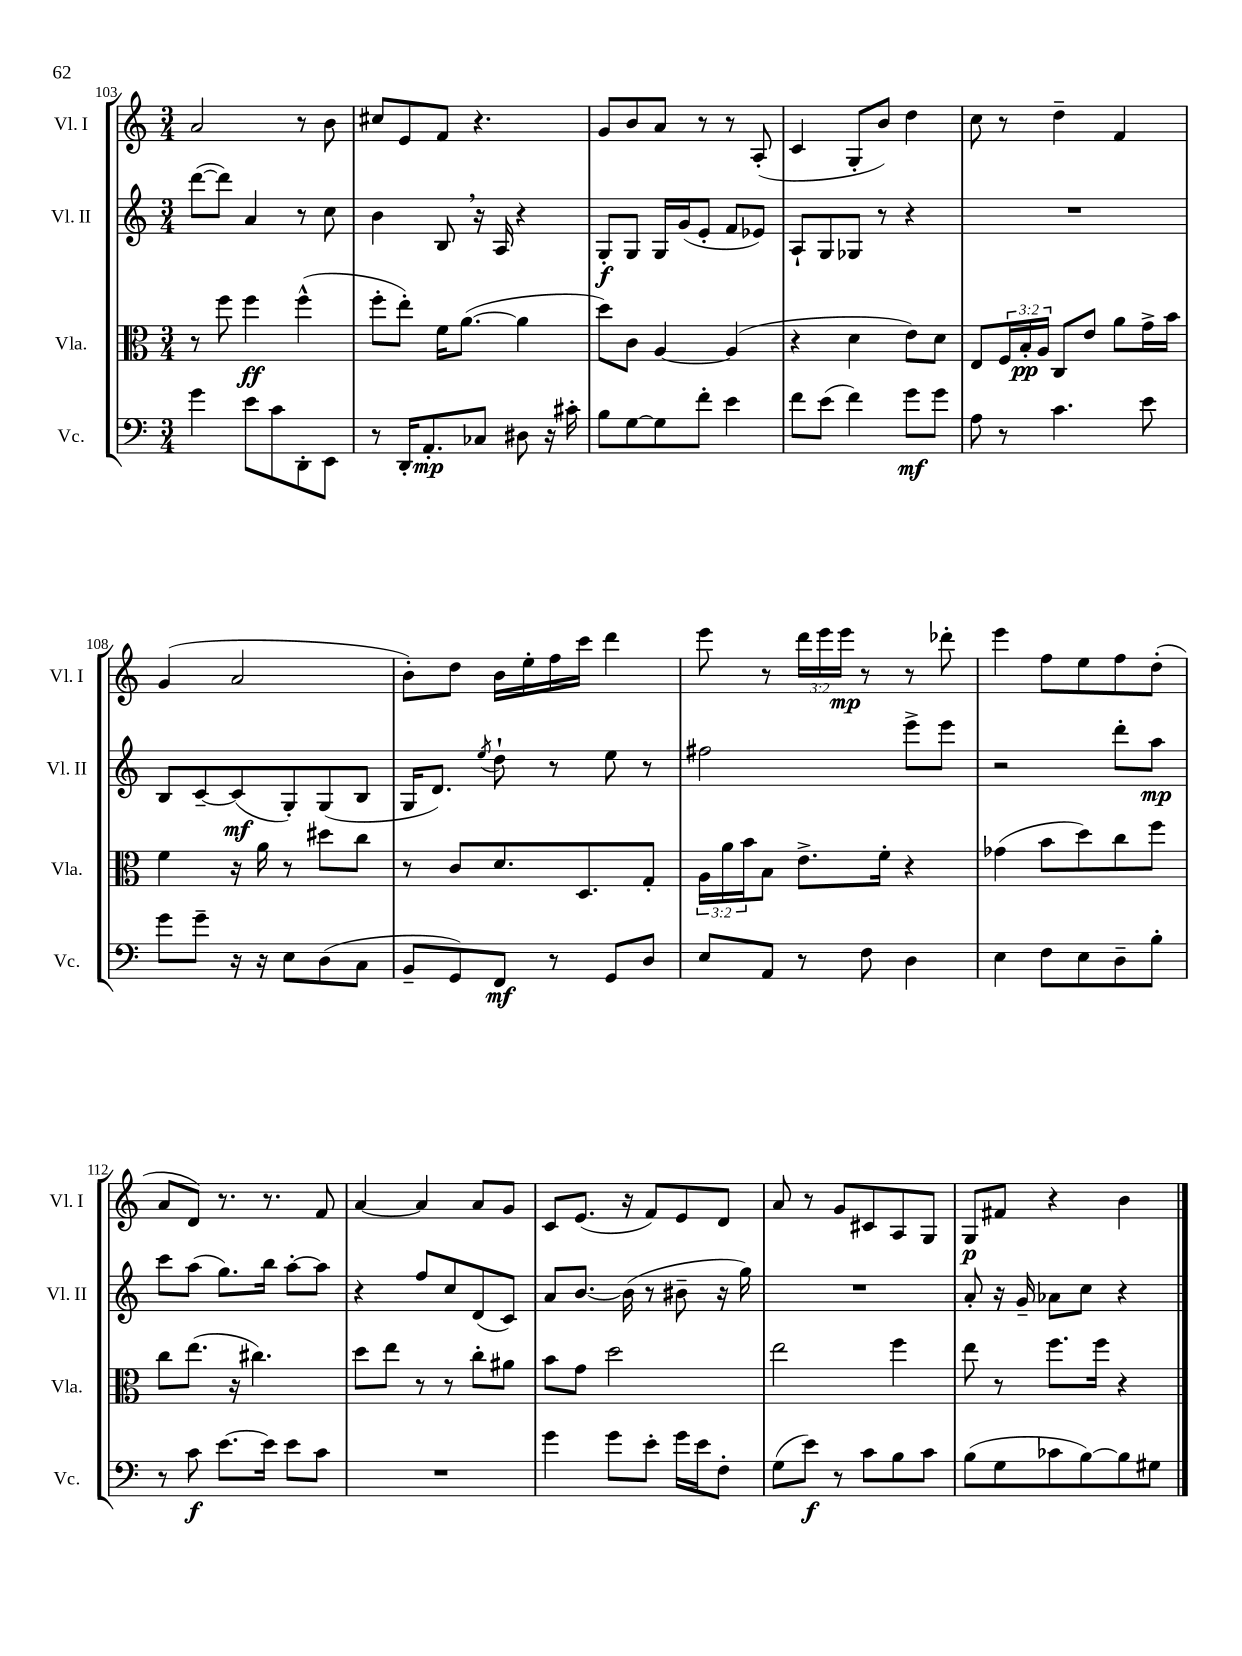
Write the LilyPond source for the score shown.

<<
\new StaffGroup <<
\new Staff = "s0" \with { instrumentName = "Vl. I" shortInstrumentName = "Vl. I" } {
    \clef treble \key c \major \numericTimeSignature \time 3/4 \override Staff.TupletNumber.text = #tuplet-number::calc-fraction-text
    a'2 r8 b'8 |
    cis''8 e'8 f'8 r4. |
    g'8 b'8 a'8 r8 r8 a8-.( |
    c'4 g8-. b'8) d''4 |
    c''8 r8 d''4-- f'4 |
    g'4( a'2 |
    b'8-.) d''8 b'16 e''16-. f''16 c'''16 d'''4 |
    e'''8 r8 \tuplet 3/2 { d'''16 e'''16 e'''16\mp } r8 r8 des'''8-. |
    e'''4 f''8 e''8 f''8 d''8-.( |
    a'8 d'8) r8. r8. f'8 |
    a'4~ a'4 a'8 g'8 |
    c'8 e'8.( r16 f'8) e'8 d'8 |
    a'8 r8 g'8 cis'8 a8 g8 |
    g8\p fis'8 r4 b'4 \bar "|." |
}
\new Staff = "s1" \with { instrumentName = "Vl. II" shortInstrumentName = "Vl. II" } {
    \clef treble \key c \major \numericTimeSignature \time 3/4
    d'''8~( d'''8) a'4 r8 c''8 |
    b'4 b8 \breathe r16 a16 r4 |
    g8-.\f g8 g16 g'16( e'8-. f'8 ees'8) |
    a8-! g8 ges8 r8 r4 |
    R2. |
    b8 c'8~-- c'8\mf( g8-.) g8( b8 |
    g16 d'8.) \acciaccatura { e''8 } d''8-! r8 e''8 r8 |
    fis''2 e'''8-> e'''8 |
    r2 d'''8-. a''8\mp |
    c'''8 a''8( g''8.) b''16 a''8~-. a''8 |
    r4 f''8 c''8 d'8( c'8) |
    a'8 b'8.~ b'16( r8 bis'8-- r16 g''16) |
    R2. |
    a'8-. r16 g'16-- aes'8 c''8 r4 \bar "|." |
}
\new Staff = "s2" \with { instrumentName = "Vla." shortInstrumentName = "Vla." } {
    \clef alto \key c \major \numericTimeSignature \time 3/4 \override Staff.TupletNumber.text = #tuplet-number::calc-fraction-text
    r8 f''8 f''4\ff f''4-^( |
    f''8-. e''8-.) f'16 a'8.~( a'4 |
    d''8) c'8 a4~ a4( |
    r4 d'4 e'8) d'8 |
    e8 \tuplet 3/2 { f16 b16-.\pp a16 } c8 e'8 a'8 g'16-> b'16 |
    f'4 r16 a'16 r8 dis''8 c''8 |
    r8 c'8 d'8. d8. g8-. |
    \tuplet 3/2 { a16 a'16 b'16 } b8 e'8.-> f'16-. r4 |
    ges'4( b'8 d''8) c''8 f''8 |
    c''8 e''8.( r16 cis''4.) |
    d''8 e''8 r8 r8 c''8-. ais'8 |
    b'8 g'8 d''2 |
    e''2 f''4 |
    e''8 r8 f''8. f''16 r4 \bar "|." |
}
\new Staff = "s3" \with { instrumentName = "Vc." shortInstrumentName = "Vc." } {
    \clef bass \key c \major \numericTimeSignature \time 3/4
    g'4 e'8 c'8 d,8-. e,8 |
    r8 d,16-. a,8.-.\mp ces8 dis8 r16 cis'16-. |
    b8 g8~ g8 f'8-. e'4 |
    f'8 e'8( f'4) g'8\mf g'8 |
    a8 r8 c'4. e'8 |
    g'8 g'8-- r16 r16 e8 d8( c8 |
    b,8-- g,8) f,8\mf r8 g,8 d8 |
    e8 a,8 r8 f8 d4 |
    e4 f8 e8 d8-- b8-. |
    r8 c'8\f e'8.~ e'16 e'8 c'8 |
    R2. |
    g'4 g'8 e'8-. g'16 e'16 f8-. |
    g8( e'8\f) r8 c'8 b8 c'8 |
    b8( g8 ces'8 b8~) b8 gis8 \bar "|." |
}
>>
>>
\layout { \context { \Score currentBarNumber = #103 } }
